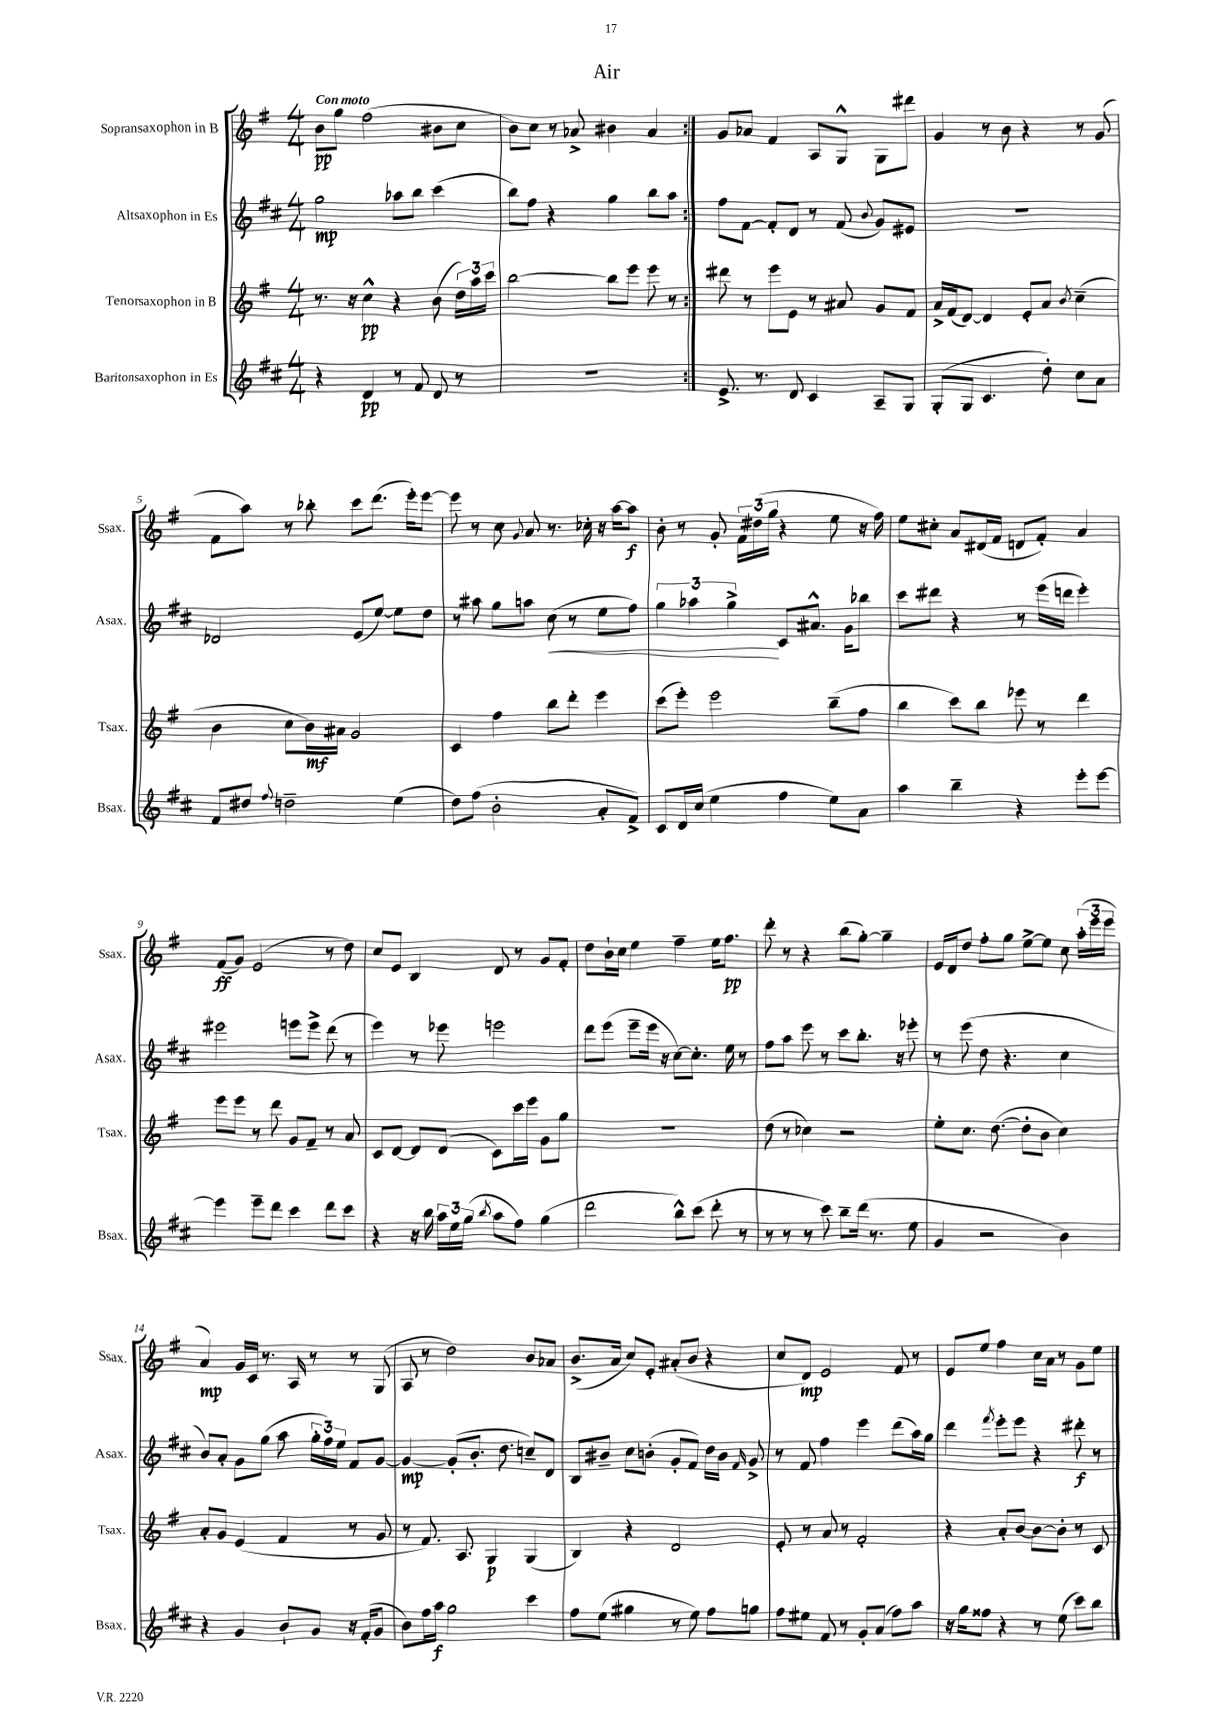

**kern	**kern	**kern	**kern
*staff4	*staff3	*staff2	*staff1
*clefG2	*clefG2	*clefG2	*clefG2
*k[f#c#]	*k[f#]	*k[f#c#]	*k[f#]
*M4/4	*M4/4	*M4/4	*M4/4
4r	8.r	2gg	8b
.	.	.	8gg
.	16r	.	.
4d	4cc^^	.	(2ff#
8r	4r	8aa-	.
8f#	.	8bb	.
8d	(8b	(4ccc#	8b#
8r	24dd)	.	8cc
.	24aa	.	.
.	24ccc	.	.
=	=	=	=
1r	[2bb	8bb)	8b)
.	.	8ff#	8cc
.	.	4r	8r
.	.	.	8a-^
.	8bb]	4gg	4b#
.	8eee	.	.
.	8eee	8bb	4a-
.	8r	8aa	.
=:|!	=:|!	=:|!	=:|!
8.e^	8ddd#	8ff#	8g
.	8r	[8f#	8a-
8.r	.	.	.
.	8eee	8f#']	4f#
8d	8e	8d	.
4c#	8r	8r	8A
.	8a#	(8f#	8G^^
.	.	8qqb	.
8A~	8g	8g)	8G
8G	8f#	8e#	8ddd#
=	=	=	=
(8G'	16a^	1r	4g
.	(16f#	.	.
8G	[8d)	.	.
4.c#	4d]	.	8r
.	.	.	8b
.	8e'	.	4r
8dd')	8a	.	.
.	8qb	.	.
8cc#	(4cc~	.	8r
8a	.	.	(8g
=	=	=	=
8f#	4b	2d-	8f#
8dd#	.	.	8aa)
8qqff#	.	.	.
2dd~	8cc	.	8r
.	16b)	.	8bb-'
.	16a#	.	.
.	2g	(8e	8ccc
.	.	[8ee)	(8.ddd
(4ee	.	8ee]	.
.	.	.	16eee')
.	.	8dd	[8eee
=	=	=	=
8dd)	4c	8r	8eee]
(8ff#	.	8aa#	8r
2b'	4ff#	8gg	8cc
.	.	.	8qqg
.	.	8aa	8a
.	8bb	(8cc#	8.r
.	8ddd'	8r	.
.	.	.	16cc-'
8a'	4eee	8ee	16r
.	.	.	[16aa
8f#^)	.	8ff#)	8aa]
=	=	=	=
8c#	(8ccc	6gg	8b'
16d	8eee')	.	8r
.	.	6aa-	.
(16cc#	.	.	.
4ee	2eee	.	8g'
.	.	6gg^	.
.	.	.	24f#
.	.	.	(24dd#
.	.	.	24gg
4ff#	.	8c#	4r
.	.	8.a#^^	.
8ee)	(8bb~	.	8ee
.	.	16g	.
8a	8ff#	8bb-	16r
.	.	.	16ff#)
=	=	=	=
4aa	4bb	8ccc#	8ee
.	.	8ddd#	8cc#'
4bb~	8ccc)	4r	8a
.	8bb	.	(16d#
.	.	.	16f#
4r	8eee-	8r	8d
.	8r	(16eee	8f#')
.	.	16ddd	.
8eee'	4ddd	4eee')	4a
[8eee	.	.	.
=	=	=	=
4eee]	8eee	2eee#	(8f#
.	8eee	.	8g)
8eee~	8r	.	(2e
8ddd	8ddd	.	.
4ccc#	8g	8eee	.
.	8f#~	8eee^	.
8ddd	8r	(8ddd	8r
8ccc#	8a	8r	8dd)
=	=	=	=
4r	8c	4eee)	8cc
.	[8d	.	8e
16r	8d]	8r	4B
16bb	.	.	.
24aa	(8d	8eee-	.
24ee	.	.	.
(24gg	.	.	.
8qbb	.	.	.
8aa	8c)	2eee	8d
8ff#)	16ccc	.	8r
.	16eee	.	.
(4gg	8g	.	8g
.	8gg	.	8f#'
=	=	=	=
2ddd	1r	8ddd	8dd
.	.	(8eee	16b`
.	.	.	16cc
.	.	8eee~	4ee
.	.	16eee	.
.	.	16r	.
8bb^^)	.	[8cc#)	4ff#~
(8ccc#	.	8.cc#']	.
8ddd'	.	.	16ee
.	.	16ee	8.ff#
8r	.	8r	.
=	=	=	=
8r	(8dd	8ff#	8ddd'
8r	8r	8aa	8r
8r	4cc-)	8eee	4r
8ccc#)	.	8r	.
8bb~	2r	8ccc#	(8bb
(16ddd	.	8.bb'	[8gg')
8.r	.	.	.
.	.	.	4gg~]
.	.	16r	.
8ee	.	8eee-'	.
=	=	=	=
4g	8ee'	8r	16e
.	.	.	16d
.	8.cc	(8eee	8dd
2r	.	8dd	8ff#'
.	([8.dd	.	.
.	.	4.r	8gg
.	8dd']	.	[8ee^
.	8b	.	8ee]
4b)	4cc)	4cc#	8cc
.	.	.	(24aa'
.	.	.	24eee
.	.	.	24eee
=	=	=	=
4r	8a'	8b)	4a)
.	8g	8a'	.
4g	(4e	8g	16g
.	.	.	16c
.	.	(8gg	8.r
8b`	4f#	8aa	.
.	.	.	16A
8g	.	24gg'	8r
.	.	24ff#)	.
.	.	24ee	.
16r	8r	8f#	8r
(16f#'	.	.	.
8g	8g	[8g	(8G
=	=	=	=
8b)	8r	4g_	8A
16ff#	8.f#)	.	8r
16aa	.	.	.
2gg	.	(8g']	2dd)
.	8.A	.	.
.	.	8.b'	.
.	4G	.	.
.	.	8.dd	.
4ccc#	(4G	8cc~)	8b
.	.	8d	8a-
=	=	=	=
8ff#	4B)	8B	(8.b^
(8ee	.	8b#~	.
.	.	.	16a
4gg#	4r	8cc#	8cc)
.	.	(8b'	8e'
8r	2d	8g'	(8a#'
8ee)	.	8f#)	8b
8ff#	.	16dd	4r
.	.	16b	.
.	.	16qqf#	.
8gg	.	8g^	.
=	=	=	=
8ff#	8e'	8r	8cc
8ee#	8r	8f#	8d)
8f#	8a	4ff#	2e
8r	8r	.	.
8g'	2f#'	4eee	.
(8a	.	.	.
8ff#)	.	(8ddd	8f#
8aa	.	16aa)	8r
.	.	16gg	.
=	=	=	=
16r	4r	4ddd	8e
16gg	.	.	.
8ff##	.	.	8ee
.	.	8qfff#	.
4r	8a'	8eee'	4ff#
.	[8b	8eee	.
8r	8b_	4r	16cc
.	.	.	16a
(8ee	8b']	.	8r
8ccc#)	8r	8ddd#'	8g
8bb	8c	8r	8ee
==	==	==	==
*-	*-	*-	*-
